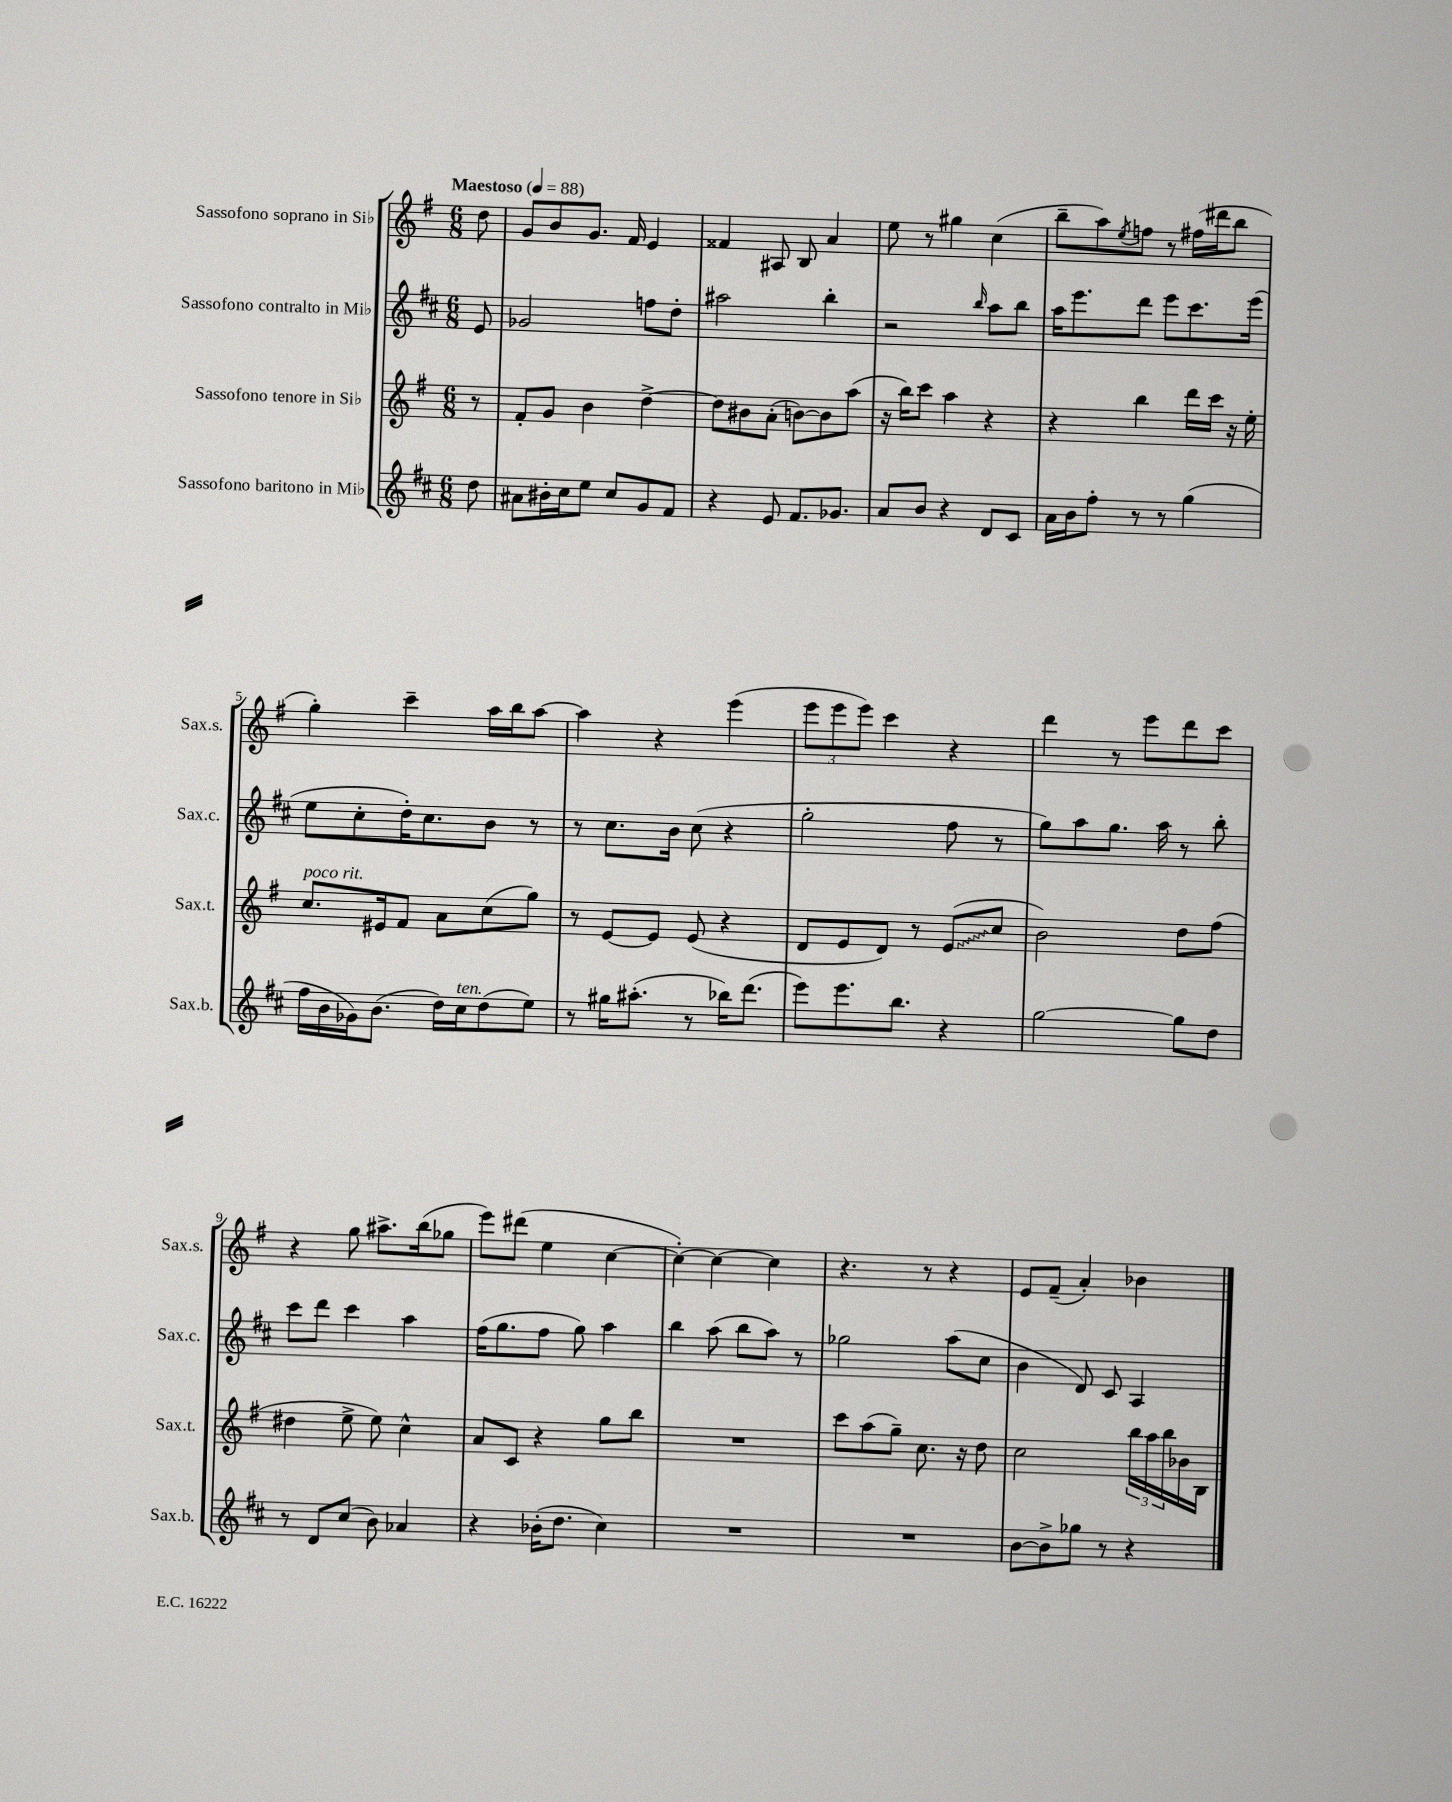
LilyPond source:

<<
\new StaffGroup <<
\new Staff = "s0" \with { instrumentName = "Sassofono soprano in Sib" shortInstrumentName = "Sax.s." } {
    \clef treble \key g \major \numericTimeSignature \time 6/8 \partial 8 \tempo "Maestoso" 4 = 88
    d''8 |
    g'8 b'8 g'8. fis'16 e'4 |
    fisis'4 ais8 b8 a'4 |
    e''8 r8 gis''4 c''4( |
    b''8-- a''8) \acciaccatura { e''8 } f''8 r8 fis''16( dis'''16 b''8 |
    g''4-.) c'''4-- a''16 b''16 a''8~ |
    a''4 r4 e'''4( |
    \tuplet 3/2 { e'''8 e'''8 e'''8) } c'''4 r4 |
    d'''4 r8 e'''8 d'''8 c'''8 |
    r4 g''8 ais''8.-> b''16( ges''8 |
    e'''8) dis'''8( e''4 c''4~ |
    c''4~-.) c''4~ c''4 |
    r4. r8 r4 |
    e'8 fis'8--( a'4-.) bes'4 \bar "|." |
}
\new Staff = "s1" \with { instrumentName = "Sassofono contralto in Mib" shortInstrumentName = "Sax.c." } {
    \clef treble \key d \major \numericTimeSignature \time 6/8 \partial 8
    e'8 |
    ges'2 f''8 d''8-. |
    ais''2 b''4-. |
    r2 \grace { b''16 } a''8 b''8 |
    a''16 e'''8. d'''8 e'''8 cis'''8. e'''16( |
    e''8 cis''8-. d''16-.) cis''8. b'8 r8 |
    r8 cis''8. b'16 cis''8( r4 |
    g''2-. fis''8 r8 |
    g''8) a''8 g''8. a''16 r8 b''8-. |
    cis'''8 d'''8 cis'''4 a''4 |
    fis''16( g''8. fis''8 g''8) a''4 |
    b''4 a''8( b''8 a''8) r8 |
    ges''2 a''8( cis''8 |
    b'4 d'8) cis'8 a4 \bar "|." |
}
\new Staff = "s2" \with { instrumentName = "Sassofono tenore in Sib" shortInstrumentName = "Sax.t." } {
    \clef treble \key g \major \numericTimeSignature \time 6/8 \partial 8
    r8 |
    fis'8-. g'8 b'4 d''4~-> |
    d''8 bis'8 a'8-.( b'8~) b'8 a''8( |
    r16 b''16) c'''8 a''4 r4 |
    r4 b''4 d'''16 c'''16 r16 e''16-. |
    c''8.^\markup { \italic "poco rit." } eis'16 fis'8 a'8 c''8( g''8) |
    r8 e'8~ e'8 e'8( r4 |
    d'8 e'8 d'8) r8 \once \override Glissando.style = #'zigzag e'8\glissando( c''8 |
    b'2) d''8 fis''8( |
    dis''4 e''8-> e''8) c''4-^ |
    a'8 c'8 r4 g''8 b''8 |
    R2. |
    c'''8 a''8( g''8--) c''8. r16 d''8 |
    c''2 \tuplet 3/2 { b''16 a''16 b''16 } bes'16 b16 \bar "|." |
}
\new Staff = "s3" \with { instrumentName = "Sassofono baritono in Mib" shortInstrumentName = "Sax.b." } {
    \clef treble \key d \major \numericTimeSignature \time 6/8 \partial 8
    d''8 |
    ais'8 bis'16-. cis''16 e''8 cis''8 g'8 fis'8 |
    r4 e'8 fis'8. ges'8. |
    a'8 b'8 r4 d'8 cis'8 |
    a'16 b'16 fis''8-. r8 r8 g''4( |
    fis''16 b'16 ges'16) b'8.( d''16) cis''16^\markup { \italic "ten." } d''8( e''8) |
    r8 gis''16 ais''8.-.( r8 bes''16) d'''8.( |
    e'''8) e'''8. b''8. r4 |
    g''2~ g''8 d''8 |
    r8 d'8 cis''8( b'8) aes'4 |
    r4 bes'16-.( d''8. cis''4) |
    R2. |
    R2. |
    b'8~ b'8-> ges''8 r8 r4 \bar "|." |
}
>>
>>
